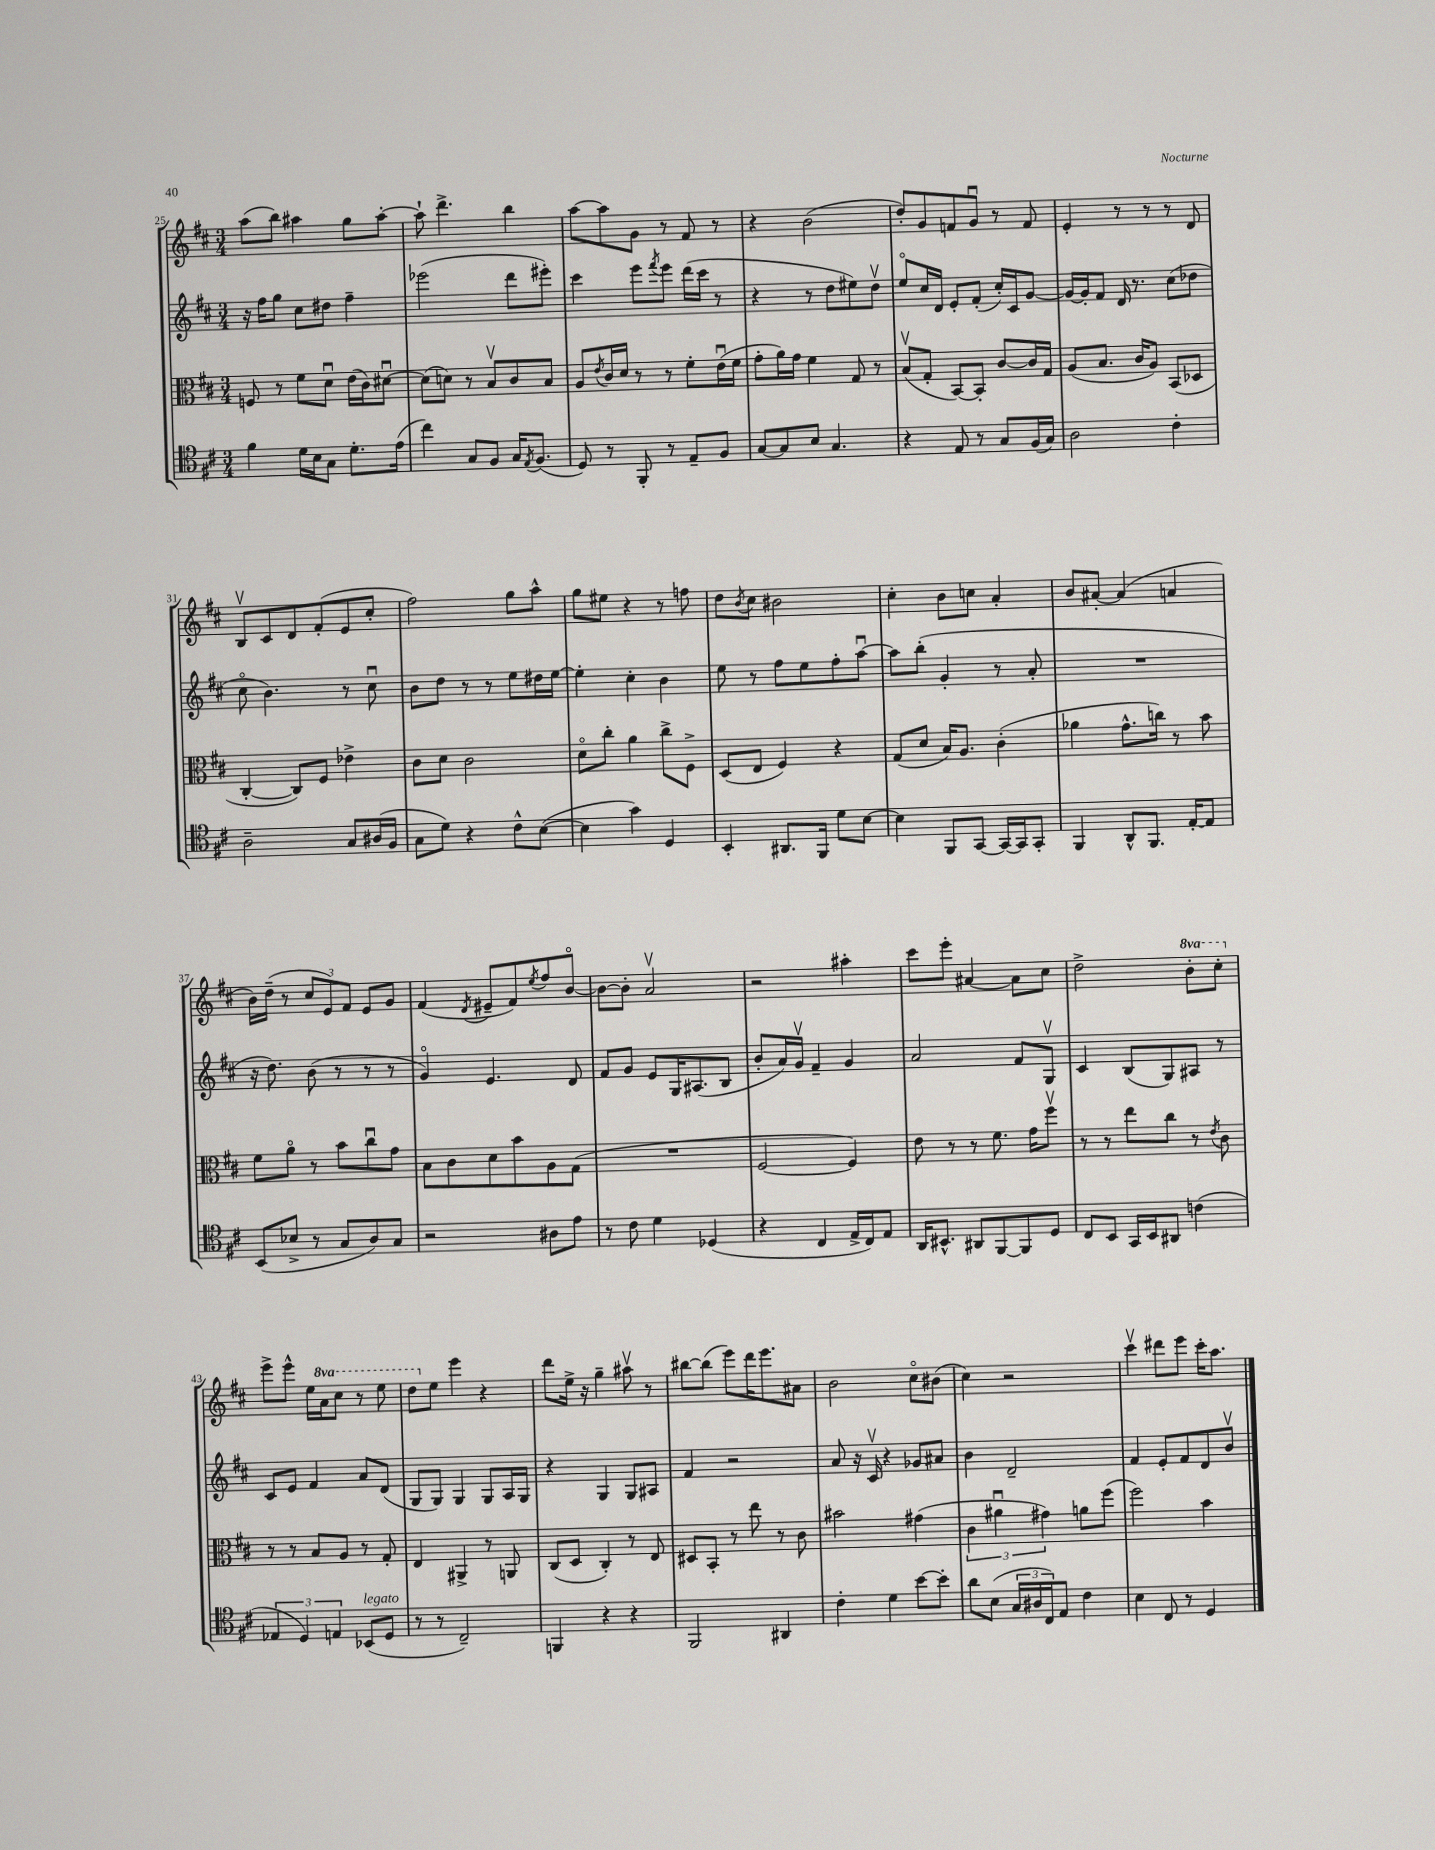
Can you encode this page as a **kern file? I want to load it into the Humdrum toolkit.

**kern	**kern	**kern	**kern
*part4	*part3	*part2	*part1
*staff4	*staff3	*staff2	*staff1
*clefC4	*clefC3	*clefG2	*clefG2
*k[f#c#]	*k[f#c#]	*k[f#c#]	*k[f#c#]
*M3/4	*M3/4	*M3/4	*M3/4
=25	=25	=25	=25
4f#\	8Fn/	16r	(8aa\L
.	.	16ff#\KL	.
.	8r	8gg\J	8bb\J)
16d\LL	8f#\L	8cc#\L	4aa#X\
16B\J	.	.	.
8G\J	8du\J	8dd#X\J	.
8.d'\L	(16e\LL	4ff#~\	8gg\L
.	16c#\J)	.	.
.	[8d#Xu\J	.	[8aa#'\J
(16e\Jk	.	.	.
=26	=26	=26	=26
4cc#\)	(8d#\L]	(2eee-X\	8aa#`\]
.	8dn\J)	.	4.ddd^\
8G/L	8r	.	.
8F#/J	8Bv/L	.	.
16G/KL	8c#/	8ddd\L	4bb\
8qE/	.	.	.
(8.F#/J	.	.	.
.	8B/J	8eee#X'\J)	.
=27	=27	=27	=27
8D/)	8A/L	4ccc#\	[8aa\L
.	8qe/	.	.
8r	16c#/L	.	8aa\]
.	16d/JJ	.	.
8FF#'/	8r	8eee\L	8g\J
.	.	8qfff#/	.
8r	8r	8eee\J	8r
8E~/L	8f#'\L	(16ddd\LL	8f#/
.	.	16ccc#\JJ	.
8F#/J	(16eu\L	8r	8r
.	16f#\JJ	.	.
=28	=28	=28	=28
[8G/L	8g'\L	4r	4r
8G/]	16a\L)	.	.
.	16g\JJ	.	.
8B/J	4f#\	8r	(2b\
4.G/	.	8dd\L	.
.	8G/	8ee#X\)	.
.	8r	8ddv\J	.
=29	=29	=29	=29
4r	(8Bv/L	8ee/L	8dd'/L)
.	8G'/J	16cc#/L	8g/
.	.	16d/JJ	.
8E/	[8BB/L)	8e'/L	8fn/
8r	8BB'/J]	(8f#'/J	8gu/J
8G/L	[8c#/L	16cc#'/LL)	8r
.	.	16c#/J	.
(16F#/L	16c#/L]	[8g/J	8f/
16G/JJ)	16G/JJ	.	.
=30	=30	=30	=30
2A\	(8A/L	16g/LL_	4e'/
.	.	16g'/J]	.
.	8.B/J	8f#/J	.
.	.	16d/	8r
.	16c#/KL	8.r	.
.	8A/J)	.	8r
4c#'\	(8BB/L	(8cc#\L	8r
.	8D-X/J	8dd-X\J	8d/
!!LO:LB:g=z
=31	=31	=31	=31
2A~\	[4C#'/	8cc#\	8Bv/L
.	.	4.b\)	8c#/
.	8C#/L])	.	8d/
.	8F#/J	.	(8f#'/
8G/L	4e-X^\	8r	8e/
(16A#X/L	.	8cc#u\	8cc#'/J
16F#/JJ	.	.	.
=32	=32	=32	=32
8G\L	8c#\L	8b\L	2ff#\)
8d\J)	8d\J	8dd\J	.
4r	2c#\	8r	.
.	.	8r	.
8c#^^\L	.	8ee\L	8gg\L
([8B\J	.	16dd#X\L	8aa^^\J
.	.	[16ee\JJ	.
=33	=33	=33	=33
4B\]	8d\L	4ee'\]	8gg\L
.	8cc#'\J	.	8ee#X\J
4g\)	4a\	4cc#'\	4r
4D/	8cc#^\L	4b\	8r
.	8F#^\J	.	8ffn\
=34	=34	=34	=34
4BB'/	(8D/L	8ee\	8dd\L
.	.	.	8qb/
.	8E/J	8r	8cc#\J
8.AA#X/L	4F#/)	8ff#\L	2b#X\
.	.	8ee\	.
16FF#/Jk	.	.	.
8d\L	4r	8ff#'\	.
[8B\J	.	[8aau\J	.
=35	=35	=35	=35
4B\]	(8G/L	8aa\L]	4cc#'\
.	8d/J	(8bb'\J	.
8FF#/L	16B/KL)	4g'/	8b\L
.	8.A/J	.	.
[8GG/J	.	.	8ccn\J
16GG/LL_	(4c#'\	8r	4a'/
16GG/J]	.	.	.
8GG'/J	.	8a'/	.
=36	=36	=36	=36
4FF#/	4a-X\	2.r	8b/L
.	.	.	[8a#X'/J
8AA^^/L	8.g^^\L	.	(4a#/]
8.FF#/J	.	.	.
.	16ccn\Jk)	.	.
.	8r	.	4an/
[16E'/KL	.	.	.
8E/J]	8b\	.	.
!!LO:LB:g=z
=37	=37	=37	=37
(8BB/L	8f#\L	16r	16b\LL)
.	.	8.dd\)	(16dd~\JJ
8B-X^/J	8a\J	.	8r
8r	8r	(8b\	12cc#/L
.	.	.	12e/)
8G/L	8b\L	8r	.
.	.	.	12f#/J
8A/)	8cc#u\	8r	8e/L
8G/J	8g\J	8r	8g/J
=38	=38	=38	=38
2r	8B\L	4g/)	(4f#/
.	8c#\	.	.
.	.	.	8qd/
.	8d\	4.e/	8e#X~/L
.	8b\	.	8f#/)
.	.	.	8qee/
8A#X\L	8A\	.	8ff#/
8e\J	(8G\J	8d/	[8b/J
=39	=39	=39	=39
8r	2.r	8f#/L	8b\L_
8c#\	.	8g/J	8b'\J]
4d\	.	8e/L	2av/
.	.	16G/K	.
.	.	(8.A#X/	.
(4D-X/	.	.	.
.	.	8B/J	.
=40	=40	=40	=40
4r	[2F#/	8b'/L	2r
.	.	16a/L)	.
.	.	16gv/JJ	.
4C#/	.	4f#~/	.
16E^/LL	4F#/])	4g/	4aa#X'\
16C#/J)	.	.	.
8E/J	.	.	.
=41	=41	=41	=41
16AA/KL	8e\	2a/	8ccc#\L
8.BB#X^^/J	.	.	.
.	8r	.	8eee'\J
8AA#X/L	8r	.	[4a#X/
[8FF#/	8.f#\	.	.
8FF#/]	.	8f#/L	8a#\L]
.	16g\KL	.	.
8D/J	8ff#v\J	8Gv/J	8cc#\J
=42	=42	=42	=42
8C#/L	8r	4c#/	2dd^\
8BB/J	8r	.	.
16GG/LL	8ee\L	(8B/L	.
16BB/J	.	.	.
8AA#X/J	8cc#\J	8G/)	.
*	*	*	*8va
(4cn\	8r	8A#X/J	8bb'\L
.	8qe/	.	.
.	8c#\	8r	8ccc#'\J
!!LO:LB:g=z
=43	=43	=43	=43
*	*	*	*X8va
6E-X/	8r	8c#/L	8eee^\L
.	8r	8e/J	8eee^^\J
6D/)	.	.	.
.	8B/L	4f#/	16ee\LL
*	*	*	*8va
.	.	.	16aa\J
6En/	.	.	.
.	8A/J	.	8ccc#\J
!LO:TX:a:i:t=legato	!	!	!
(8BB-X/L	8r	8a/L	8r
8D/J	8G'/	(8d/J	8eee\
=44	=44	=44	=44
8r	4E/	8G/L	8ddd\L
*	*	*	*X8va
8r	.	8G/J)	8ee\J
2C#~/)	4AA#X^/	4G/	4eee\
.	8r	8G/L	4r
.	8AAn/	16A/L	.
.	.	16G/JJ	.
=45	=45	=45	=45
4FFn/	(8C#/L	4r	8ddd\L
.	8D/J	.	16ee^\Jk
.	.	.	16r
4r	4C#'/)	4G/	4gg~\
4r	8r	8G/L	8aa#Xv\
.	8E/	8A#X/J	8r
=46	=46	=46	=46
2FF#/	8D#X/L	4f#/	[8bb#X\L
.	8BB'/J	.	(8bb#\J]
.	8r	2r	8eee\L)
.	8ee\	.	16ddd\K
.	.	.	8.eee\
4AA#X/	8r	.	.
.	8c#\	.	8a#X\J
=47	=47	=47	=47
4c#'\	2b#X\	8a/	2b\
.	.	16r	.
.	.	16c#v/	.
4d\	.	4r	.
[8b\L	(4g#X\	8g-X/L	8cc#\L
8b'\J]	.	8a#X/J	(8b#X\J
=48	=48	=48	=48
8a\L	6c#\	4b\	4cc#\)
(8B\J	.	.	.
.	6a#Xu\	.	.
24G/LL	.	2d~/	2r
24A#X/	.	.	.
24C#/J)	6g#X\)	.	.
8E/J	.	.	.
4c#\	8an\L	.	.
.	(8ff#\J	.	.
=49	=49	=49	=49
4B\	2ff#\)	4f#/	4ccc#v\
8C#/	.	8e'/L	8ddd#X\L
8r	.	8f#/	8eee\J
4D/	4b\	8d/	16ccc#'\KL
.	.	.	8.aa\J
.	.	8bv/J	.
==	==	==	==
*-	*-	*-	*-
